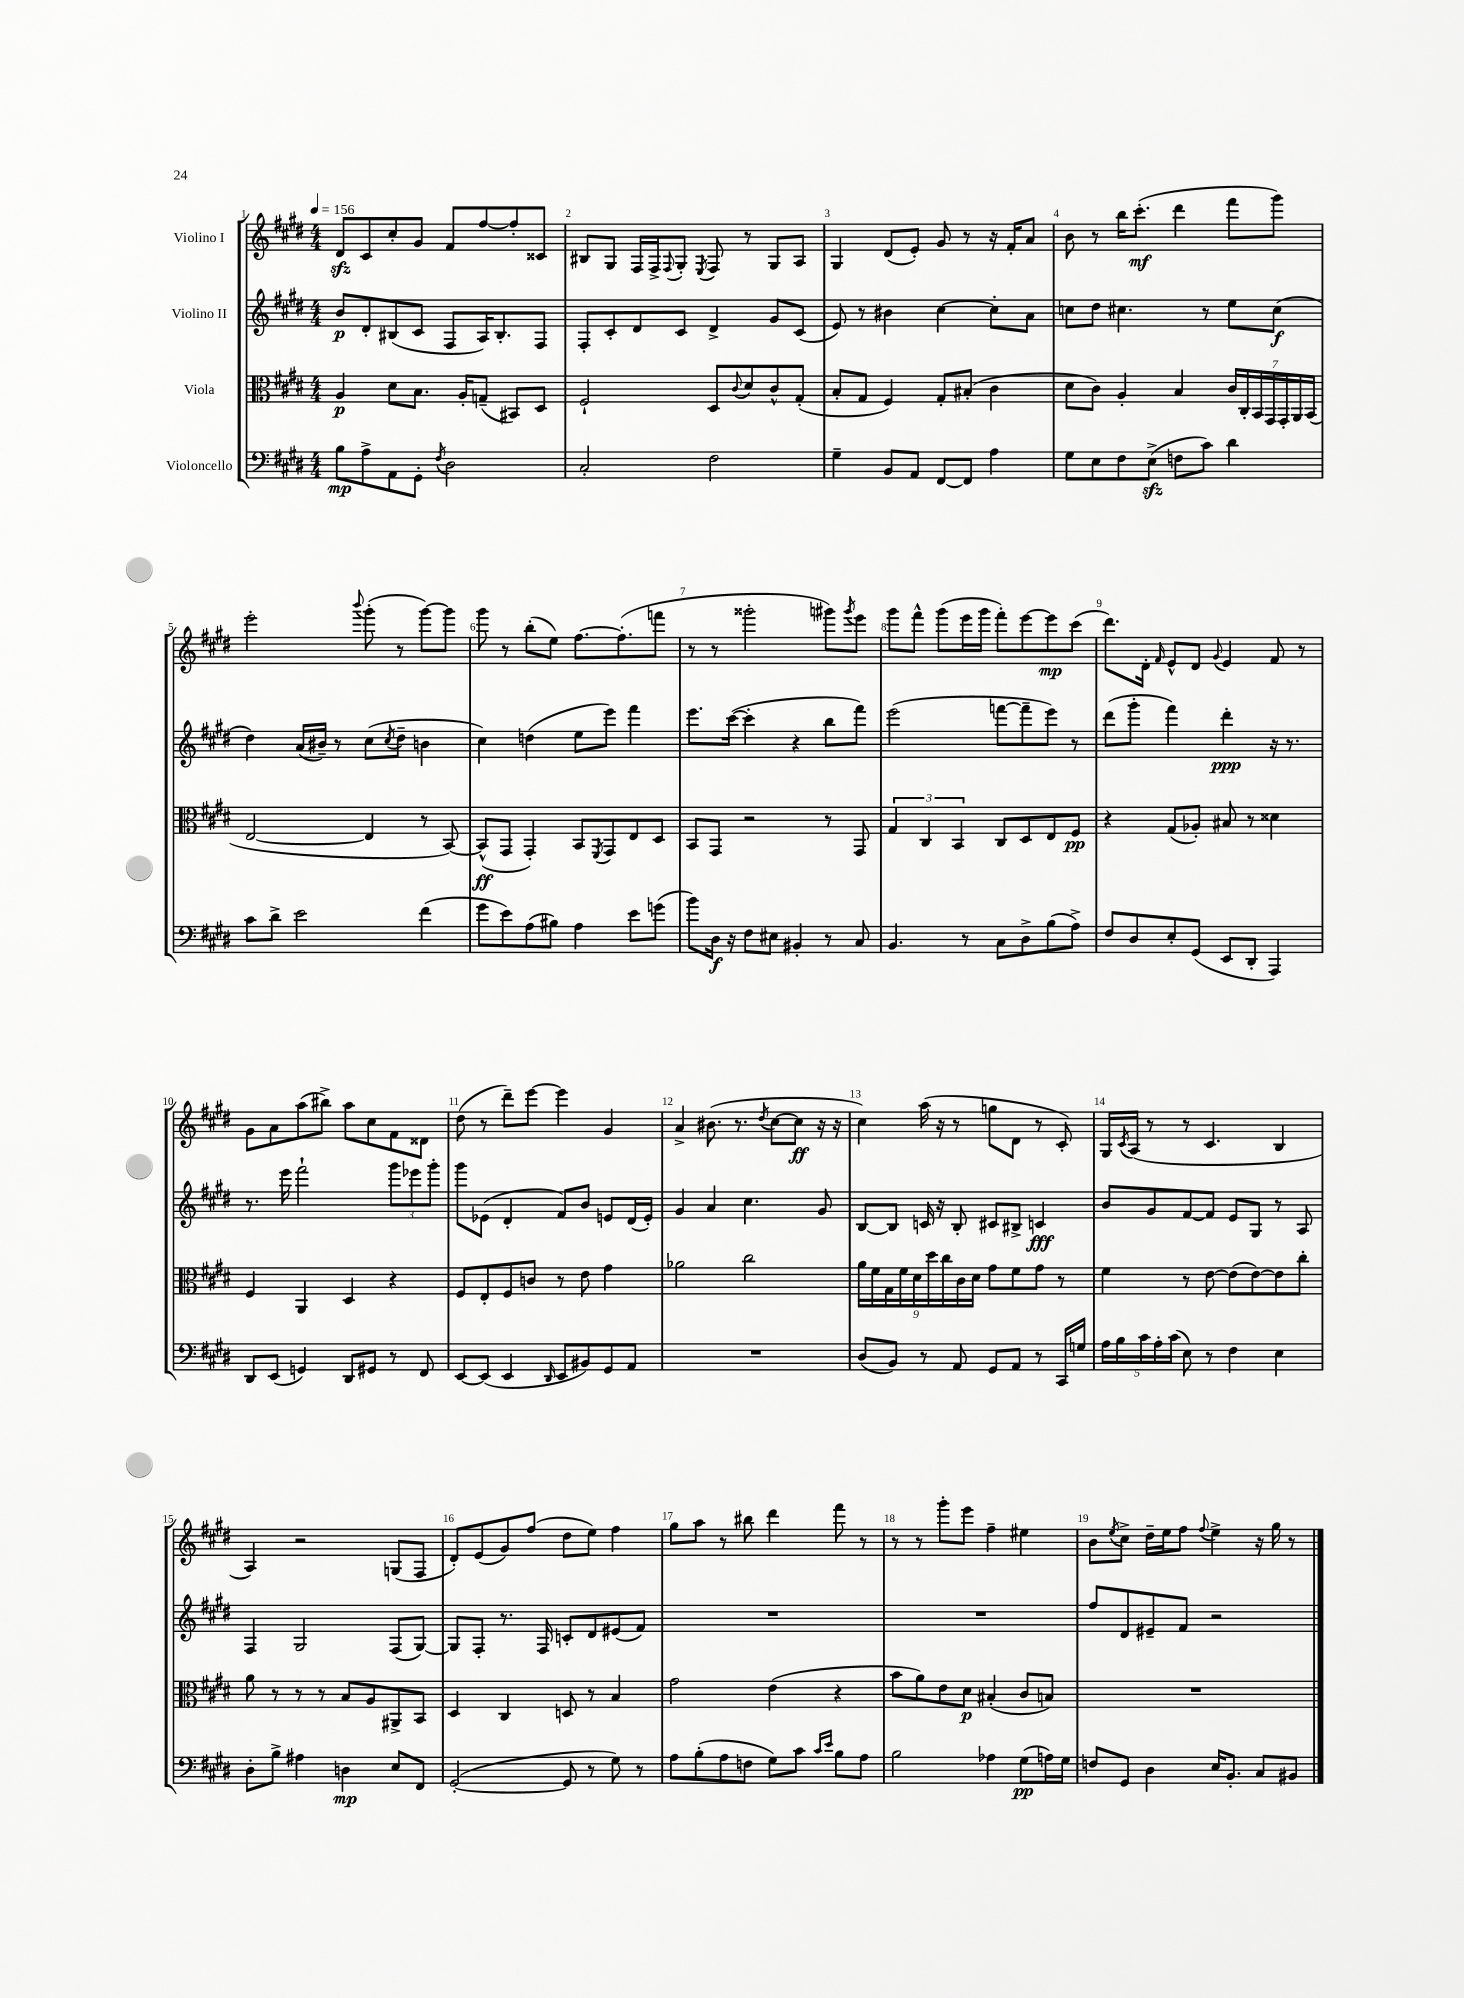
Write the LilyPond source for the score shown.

<<
\new StaffGroup <<
\new Staff = "s0" \with { instrumentName = "Violino I" } {
    \clef treble \key e \major \numericTimeSignature \time 4/4 \tempo 4 = 156
    dis'8\sfz cis'8 cis''8-. gis'8 fis'8 fis''8~ fis''8-. cisis'8 |
    bis8 gis8 fis16 fis16-> \appoggiatura { fis8 } gis8-. \acciaccatura { e8 } fis8 r8 gis8 a8 |
    gis4 dis'8( e'8-.) gis'8 r8 r16 fis'16-. a'8 |
    b'8 r8 b''16 cis'''8.-.\mf( dis'''4 fis'''8 gis'''8) |
    e'''2-. \appoggiatura { b'''8 } gis'''8-.( r8 gis'''8~) gis'''8 |
    gis'''8 r8 b''8-.( e''8) fis''8.~ fis''8.-.( f'''8 |
    r8 r8 gisis'''2-. gis'''8) \acciaccatura { gis'''8 } e'''8 |
    gis'''8 fis'''8-^ gis'''8( e'''16 gis'''16 fis'''8-.) e'''8~ e'''8\mp cis'''8( |
    dis'''8.) dis'16-. \grace { fis'16 } e'8-^ dis'8 \appoggiatura { gis'8 } e'4 fis'8 r8 |
    gis'8 a'8 a''8( bis''8->) a''8 cis''8 fis'8 disis'8 |
    dis''8( r8 dis'''8--) e'''8~ e'''4 gis'4 |
    a'4-> bis'8.( r8. \acciaccatura { dis''8 } cis''8~ cis''8\ff r16 r16 |
    cis''4) a''16( r16 r8 g''8 dis'8 r8 cis'8-.) |
    gis16 \acciaccatura { cis'8 } a16( r8 r8 cis'4. b4 |
    a4) r2 g8( fis8 |
    dis'8-.) e'8( gis'8) fis''8( dis''8 e''8) fis''4 |
    gis''8 a''8 r8 bis''8 dis'''4 fis'''8 r8 |
    r8 r8 gis'''8-. e'''8 fis''4-- eis''4 |
    b'8 \acciaccatura { e''8 } cis''8-> dis''16-- e''16 fis''8 \appoggiatura { fis''8 } e''4-> r16 gis''16 r8 \bar "|." |
}
\new Staff = "s1" \with { instrumentName = "Violino II" } {
    \clef treble \key e \major \numericTimeSignature \time 4/4
    b'8\p dis'8-. bis8( cis'8 fis8 a16) bis8.-. fis8 |
    fis8-. cis'8-. dis'8 cis'8 dis'4-> gis'8 cis'8( |
    e'8) r8 bis'4 cis''4~ cis''8-. a'8 |
    c''8 dis''8 cis''4. r8 e''8 cis''8\f( |
    dis''4) a'16( bis'16--) r8 cis''8( \acciaccatura { cis''8 } dis''8-- b'4 |
    cis''4) d''4( e''8 e'''8) fis'''4 |
    e'''8. cis'''16~( cis'''4-. r4 b''8 fis'''8) |
    e'''2( f'''8~ f'''8-- e'''8) r8 |
    dis'''8( gis'''8-. fis'''4) dis'''4-.\ppp r16 r8. |
    r8. e'''16 fis'''2-! \tuplet 3/2 { gis'''8 ees'''8 gis'''8-. } |
    gis'''8 ees'8( dis'4-. fis'8) b'8 e'8 dis'16( e'16-.) |
    gis'4 a'4 cis''4. gis'8 |
    b8~ b8 c'16 r16 b8-. cis'8 bis8-> c'4\fff |
    b'8 gis'8 fis'8~ fis'8 e'8 gis8 r8 a8 |
    fis4 gis2 fis8( gis8~) |
    gis8 fis8-. r8. fis16 c'8-. dis'8 eis'8( fis'8) |
    R1 |
    R1 |
    fis''8 dis'8 eis'8-- fis'8 r2 \bar "|." |
}
\new Staff = "s2" \with { instrumentName = "Viola" } {
    \clef alto \key e \major \numericTimeSignature \time 4/4
    a4\p dis'8 b8. a16-. g8--( bis,8) dis8 |
    fis2-! dis8 \appoggiatura { cis'8 } dis'8 cis'8-^ gis8-.( |
    b8-. gis8 fis4) gis8-. bis8-.( cis'4 |
    dis'8 cis'8) a4-. b4 \tuplet 7/4 { cis'16 cis16-. b,16 gis,16 gis,16-. a,16 b,16( } |
    e2~ e4 r8 b,8~) |
    b,8-^\ff( gis,8 gis,4-.) b,8 \acciaccatura { fis,8 } gis,8 e8 dis8 |
    b,8 gis,8 r2 r8 gis,8 |
    \tuplet 3/2 { gis4 cis4 b,4 } cis8 dis8 e8 fis8\pp |
    r4 gis8( aes8-.) bis8 r8 disis'4 |
    fis4 a,4 dis4 r4 |
    fis8 e8-. fis8 c'8 r8 e'8 gis'4 |
    aes'2 cis''2 |
    \tuplet 9/8 { a'16 fis'16 gis16 fis'16 dis'16 dis''16 cis''16 cis'16 dis'16 } gis'8 fis'8 gis'8 r8 |
    fis'4 r8 e'8~ e'8( e'8~) e'8 cis''8-. |
    a'8 r8 r8 r8 b8 a8 ais,8-> b,8 |
    dis4 cis4 d8 r8 b4 |
    gis'2 e'4( r4 |
    b'8 a'8) e'8 dis'8\p bis4-.( cis'8 b8) |
    R1 \bar "|." |
}
\new Staff = "s3" \with { instrumentName = "Violoncello" } {
    \clef bass \key e \major \numericTimeSignature \time 4/4
    b8\mp a8-> a,8 gis,8-. \acciaccatura { fis8 } dis2 |
    cis2-. fis2 |
    gis4-- b,8 a,8 fis,8~ fis,8 a4 |
    gis8 e8 fis8 e8->\sfz( f8 cis'8) dis'4 |
    cis'8 dis'8-> e'2 fis'4( |
    gis'8 e'8) a8( bis8) a4 e'8 g'8( |
    b'8) dis16\f r16 fis8 eis8 bis,4-. r8 cis8 |
    b,4. r8 cis8 dis8-> b8( a8->) |
    fis8 dis8 e8-. gis,8( e,8 dis,8-. a,,4) |
    dis,8 e,8( g,4) dis,8 gis,8 r8 fis,8 |
    e,8~ e,8( e,4 \grace { dis,16 } e,8 bis,8) gis,8 a,8 |
    R1 |
    dis8( b,8) r8 a,8 gis,8 a,8 r8 cis,16 g16 |
    \tuplet 5/4 { a16 b16 cis'16 a16-. cis'16( } e8) r8 fis4 e4 |
    dis8-. b8-> ais4 d4\mp e8 fis,8 |
    gis,2~-.( gis,8 r8 gis8) r8 |
    a8 b8-.( a8 f8 gis8) cis'8 \grace { cis'16 e'16 } b8 a8 |
    b2 aes4 gis8\pp( a16) gis16 |
    f8 gis,8 dis4 e16 b,8.-. cis8 bis,8 \bar "|." |
}
>>
>>
\layout { \context { \Score \override BarNumber.break-visibility = ##(#f #t #t) barNumberVisibility = #all-bar-numbers-visible } }
